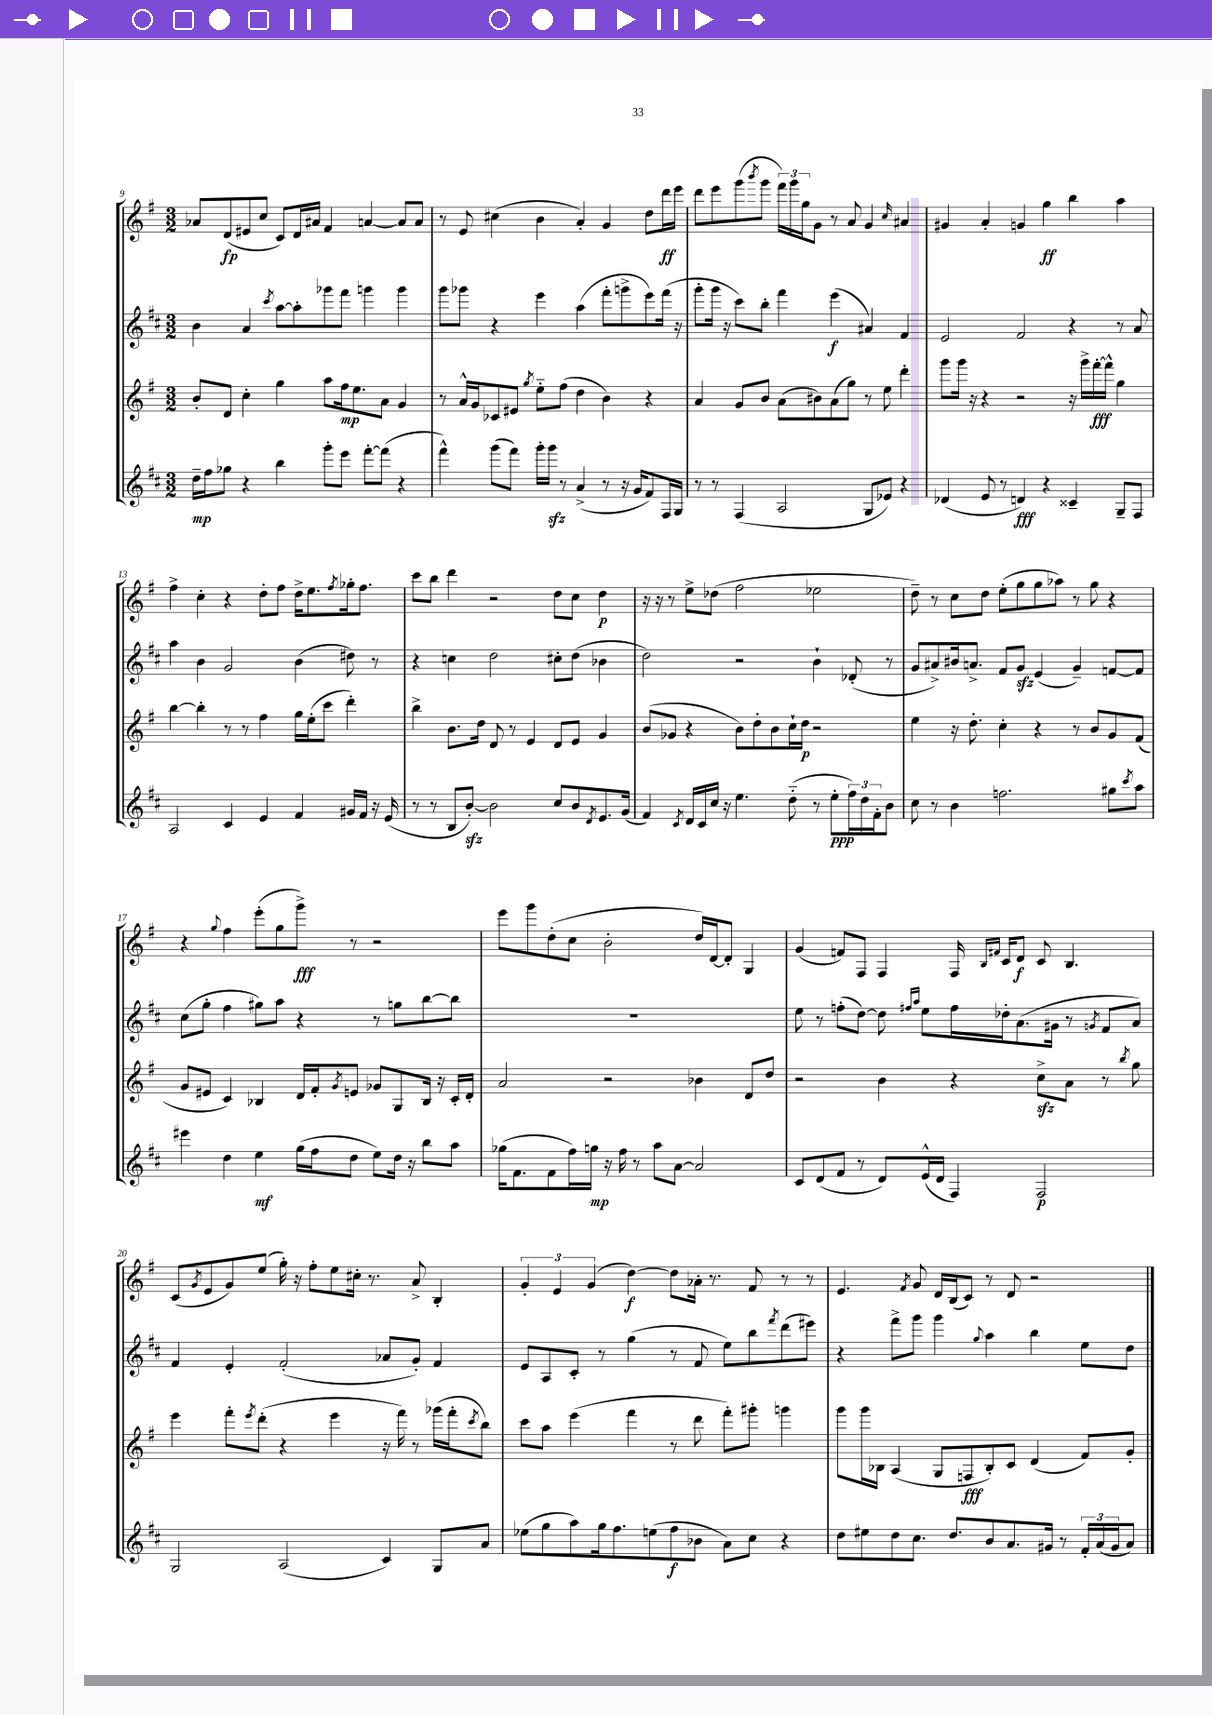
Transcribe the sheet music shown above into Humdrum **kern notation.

**kern	**kern	**kern	**kern
*staff4	*staff3	*staff2	*staff1
*clefG2	*clefG2	*clefG2	*clefG2
*k[f#c#]	*k[f#]	*k[f#c#]	*k[f#]
*M3/2	*M3/2	*M3/2	*M3/2
16dd~	8b'	4b	8a-
16ff#	.	.	.
8gg-	8d	.	(8d
4r	4cc'	4a	8e#
.	.	.	8cc
.	.	8qccc#	.
4bb	4gg	[8aa	8c)
.	.	8aa']	16d
.	.	.	16a#
8ggg'	8aa	8ggg-	4f#
8eee	16ff#	8fff#	.
.	8.ee	.	.
[8fff#'	.	4ggg	[4a
(8fff#]	8a	.	.
4r	4g	4ggg	8a]
.	.	.	8a
=	=	=	=
4fff#^^)	8r	8ggg	8r
.	16a^^	8ggg-	8e
.	16g	.	.
(8ggg	8c-	4r	(4cc#
8fff#)	8e#	.	.
.	8qgg	.	.
16ggg'	8ee'~	4eee	4b
16ggg	.	.	.
8r	(8ff#	.	.
(4a^	4dd	(4aa	4a')
8r	4b)	8fff#'	4g
16r	.	8ggg^	.
16g	.	.	.
8f#)	4r	8eee)	8dd
16F#	.	(16fff#	16ddd
16G	.	16r	16eee
=	=	=	=
8r	4a	8ggg'	8ddd
8r	.	16ggg	8eee
.	.	16r	.
(4F#	8g	8ccc#)	(8ggg
.	.	.	8qbbb
.	8b	8bb'	8ggg
2A	(8a	4fff#	24fff#)
.	.	.	24ggg
.	.	.	24gg
.	8b#)	.	8g
.	(8a	(4eee	8r
.	8gg)	.	8a
8G	8r	4a#)	4g
8e-)	8ee	.	.
.	.	.	16qqcc
4r	4ddd'	4f#	4a#
=	=	=	=
(4d-	8ggg	2e	4g#
.	16ggg	.	.
.	16r	.	.
8e	4r	.	4a'
8r	.	.	.
4d)	2r	2f#	4g
4r	.	.	4gg
4c##~	16r	4r	4bb
.	16ggg^	.	.
.	[16fff#'	.	.
.	16fff#^^]	.	.
8G~	4gg	8r	4aa
8F#	.	8a	.
=	=	=	=
2A	[4bb	4aa	4ff#^
.	4bb']	4b	4cc'
4c#	8r	2g	4r
.	8r	.	.
4e	4ff#	.	8dd'
.	.	.	8ff#
4f#	16gg	(4b	16dd^
.	(16ee'	.	8.ee
.	8ccc	.	.
.	.	.	8qff#
16g#	4ddd')	8dd#)	16gg-'
16f#	.	.	8.ff#
16r	.	8r	.
(16e	.	.	.
=	=	=	=
8r	4bb^	4r	8ccc
8r	.	.	8bb
8B	8.b	4cc	4ddd
[8b')	.	.	.
.	16dd	.	.
2b]	8d	2dd	2r
.	8r	.	.
.	4e	.	.
8cc#	8d	8cc#'	8dd
8b	8e	(8dd	8cc
8qd	.	.	.
8.e	4g	4b-	4dd
(16g	.	.	.
=	=	=	=
4f#)	(8b	2dd)	16r
.	.	.	16r
.	8g-	.	8r
8qc#	.	.	.
16d	4r	.	8ee^
16c#	.	.	.
16cc#	.	.	(8dd-
16r	.	.	.
4.ee	8b)	2r	2ff#
.	8dd'	.	.
.	8b	.	.
(8dd'~	16cc`	.	.
.	16dd	.	.
8r	2r	4b`	2ee-
8ee'	.	.	.
24ff#)	.	(8d-'	.
24dd	.	.	.
24f#'	.	.	.
8b	.	8r	.
=	=	=	=
8cc#	4ee	8g	8dd~)
8r	.	8a#^)	8r
4b	16r	16b#	8cc
.	8.dd'	8.a^	.
.	.	.	8dd
2.ff	4cc'	8f#	(8ee'
.	.	8g	8gg
.	4r	(4e	8gg
.	.	.	8aa-)
.	8r	4g~)	8r
.	8b	.	8gg
8gg#	8g	[8f	4r
8qccc#	.	.	.
8aa	(8f#	8f]	.
=	=	=	=
4eee#	8g	(8cc#	4r
.	8e#	8gg'	.
.	.	.	8qqgg
4dd	4c)	4ff#	4ff#
4ee	4B-	8gg#)	(8eee'
.	.	8aa	8gg
(16gg	16d	4r	8ggg^)
16ff#	16f#'	.	.
.	8qg	.	.
8dd	8e	.	8r
8ee)	8g-	8r	2r
16dd	8G	8gg	.
16r	.	.	.
8bb	16B-	[8bb	.
.	16r	.	.
8aa	16c'	8bb]	.
.	16d'	.	.
=	=	=	=
(16gg-	2a	1.r	8eee
8.f#	.	.	.
.	.	.	8ggg
8f#	.	.	(8dd'
16ff#)	.	.	8cc
16gg	.	.	.
16r	2r	.	2b'
16ff#	.	.	.
8r	.	.	.
8aa	.	.	.
[8a	.	.	.
2a]	4b-	.	16dd)
.	.	.	[16d
.	.	.	8d']
.	8d	.	4G
.	8dd	.	.
=	=	=	=
8c#	2r	8ee	(4g
(8d	.	8r	.
8f#	.	(8ff'	8f)
8r	.	[8dd)	8F#
8d)	4b	8dd]	4F#
.	.	16qqff#	.
.	.	16qqaa	.
(16e^^	.	8ee	.
16d	.	.	.
4F#)	4r	16ff#	16F#
.	.	.	16qqB
.	.	.	16qqf#
.	.	16dd-'	16c
.	.	(8.a	8d
2F#	8cc^	.	8c
.	.	16g#	.
.	8a	8r	4.B
.	.	8qg	.
.	8r	8f#	.
.	8qbb	.	.
.	8gg	8a)	.
=	=	=	=
2G	4eee	4f#	(8c
.	.	.	8qg
.	.	.	8e
.	8fff#'	4e'	8g)
.	8qeee	.	.
.	(8ddd'	.	(8ee
(2A	4r	(2f#'	16gg')
.	.	.	16r
.	.	.	8ff#'
.	4eee	.	8ee
.	.	.	16cc#'
.	.	.	8.r
4c#)	16r	8a-	.
.	16fff#)	.	.
.	8r	8g')	8a^
8G	(16ggg-	4f#	4B'
.	16fff#'	.	.
.	8qccc	.	.
8a	8bb)	.	.
=	=	=	=
(8ee-	8ccc	8e	6g'
8gg	8aa	8A	.
.	.	.	6e
8aa)	(4eee	8c#'	.
.	.	.	(6g
16gg	.	8r	.
8.ff#	.	.	.
.	4fff#	(4gg	[4dd)
(8ee	.	.	.
8ff#	8r	8r	8dd]
8b-	8ddd	8f#	16a-'
.	.	.	8.r
8a)	8fff#')	8ee)	.
8cc#	8ggg#'	8bb	8f#
.	.	8qfff#	.
4r	4ggg	(8ddd	8r
.	.	8eee#)	8r
=	=	=	=
8dd	8ggg	4r	4.e
8ee#	16ggg	.	.
.	16B-	.	.
8dd	(4A	8fff#^	.
.	.	.	8qf#
8.cc#	.	8ggg	8g
.	8G	4ggg	16d
8.dd	.	.	(16B
.	8F	.	8c)
.	.	8qqgg	.
8b	8B-')	4aa	8r
8.a	8c	.	8d
.	(4d	4bb	2r
16g#	.	.	.
8r	.	.	.
24f#'	8f#)	8ee	.
(24a	.	.	.
24g#	.	.	.
8a)	8g'	8dd	.
==	==	==	==
*-	*-	*-	*-
